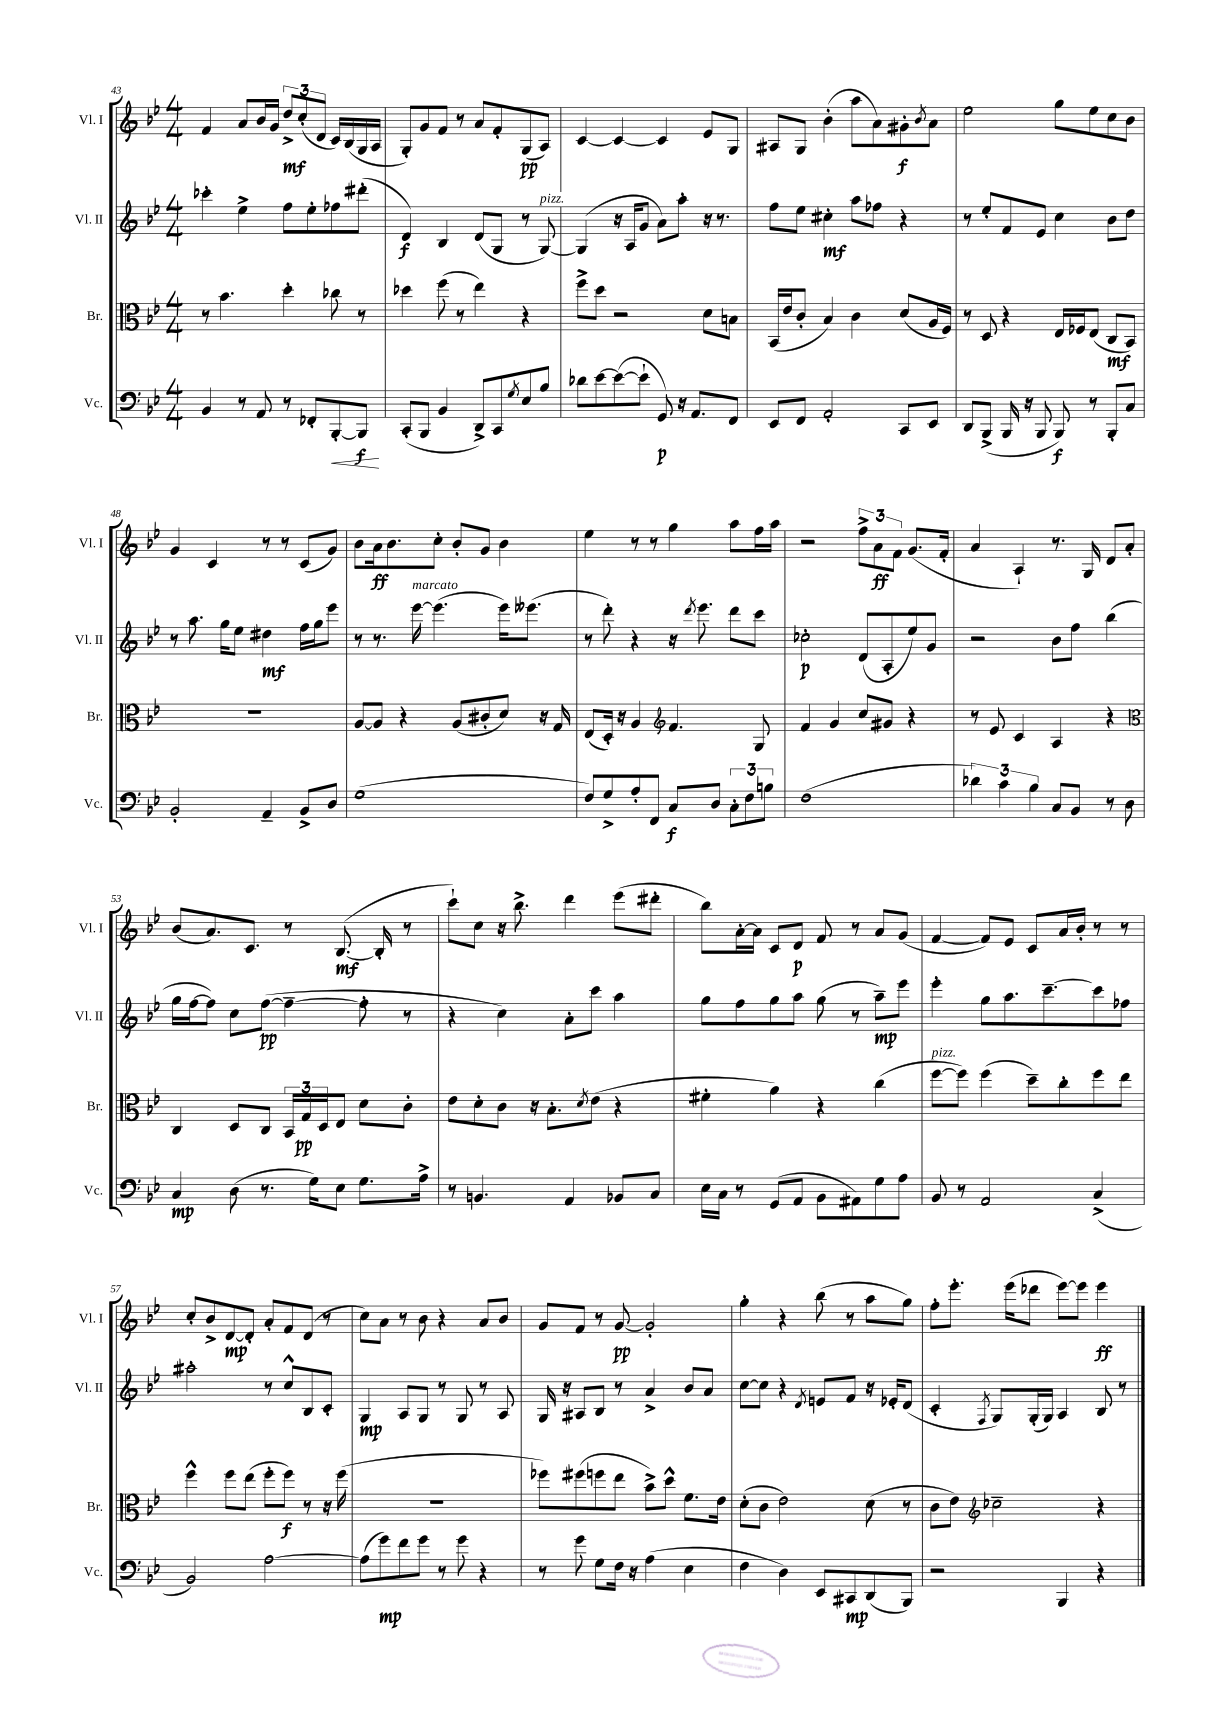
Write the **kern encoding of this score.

**kern	**kern	**kern	**kern
*staff4	*staff3	*staff2	*staff1
*clefF4	*clefC3	*clefG2	*clefG2
*k[b-e-]	*k[b-e-]	*k[b-e-]	*k[b-e-]
*M4/4	*M4/4	*M4/4	*M4/4
4BB-/	8r	4ccc-'\	4f/
.	4.b-\	.	.
8r	.	4ee-^\	8a/L
8AA/	.	.	16b-/L
.	.	.	16g/JJ
8r	4dd'\	8ff\L	12dd^/L
.	.	.	(12cc'/
8FF-'/L	.	8ee-'\	.
.	.	.	12d/J
[8BBB-'/	8cc-\	8ff-\	16c/LL)
.	.	.	(16B-/
8BBB-/]J	8r	(8ddd#'\J	16G/
.	.	.	16A/JJ
=	=	=	=
(8CC'/L	4dd-\	4d/)	8G'/L)
8BBB-/J	.	.	8g/
4BB-/	(8ff\	4B-/	8f/J
.	8r	.	8r
8DD^/L)	4ee-\)	(8d/L	8a/L
8CC/	.	8G/J	8f'/
8qG/	.	.	.
8E-/	4r	8r	(8G/
8B-/J	.	[8G/)	8A/J)
=	=	=	=
8d-\L	8ff^\L	(4G/]	[4c/
[8e-\	8dd\J	.	.
(8e-\_	2r	16r	4c/_
.	.	16A/LK	.
8e-`\]J	.	8g/J	.
8GG/)	.	8a\L)	4c/]
16r	.	8aa'\J	.
8.AA/L	.	.	.
.	8d\L	16r	8e-/L
.	.	8.r	.
8FF/J	8B\J	.	8G/J
=	=	=	=
8EE-/L	(16BB-/LL	8ff\L	8A#/L
.	16e-/J	.	.
8FF/J	8c'/J	8ee-\J	8G/J
2AA'/	4B-/)	4cc#'\	(4b-'\
.	4c\	8aa\L	8aa\L
.	.	8ff-\J	8a\)
8CC/L	(8d/L	4r	8g#'\
.	.	.	8qb-/
8EE-/J	16A/L	.	8a\J
.	16F/JJ)	.	.
=	=	=	=
8DD/L	8r	8r	2ee-\
(8BBB-^/J	8D/	8ee-'/L	.
16BBB-/	4r	8f/	.
16r	.	.	.
8BBB-/	.	8e-/J	.
8BBB-/)	16E-/LL	4cc\	8gg\L
.	16F-/J	.	.
8r	(8E-/J	.	8ee-\
8BBB-'/L	8C/L	8b-\L	8cc\
8C/J	8BB-/J)	8dd\J	8b-\J
=	=	=	=
2BB-'/	1r	8r	4g/
.	.	8.aa\	.
.	.	.	4c/
.	.	16gg\LK	.
.	.	8ee-\J	.
4AA~/	.	4dd#\	8r
.	.	.	8r
8BB-^/L	.	16ff\LL	(8c/L
.	.	16gg\J	.
8D/J	.	8eee-\J	8g/J)
=	=	=	=
(1G	[8A/L	8r	8b-\L
.	8A/]J	8.r	16a\k
.	.	.	8.b-\
.	4r	.	.
.	.	[16eee-\	.
.	.	(4.eee-\]	8cc'\J
.	(8A/L	.	8b-'/L
.	8c#'/	.	8g/J
.	8d/J)	16eee-\LK)	4b-\
.	.	(8.eee--\J	.
.	16r	.	.
.	16G/	.	.
=	=	=	=
8F/L)	(8E-/L	8r	4ee-\
8G^/	16D'/Jk)	8ddd'\)	.
.	16r	.	.
8A'/	4A/	4r	8r
8FF/J	.	.	8r
*	*clefG2	*	*
8C/L	4.f/	16r	4gg\
.	.	8qddd/	.
.	.	8.eee-\	.
8D/J	.	.	.
12C'\L	.	8ddd\L	8aa\L
12F\	.	.	.
.	8G/	8ccc\J	16ff\L
12B\J	.	.	.
.	.	.	16aa\JJ
=	=	=	=
(1F	4f/	2cc-'\	2r
.	4g/	.	.
.	8cc/L	(8d/L	12ff^\L
.	.	.	12a\
.	8g#/J	8A'/	.
.	.	.	12f\J
.	4r	8ee-/)	(8.g/L
.	.	8g/J	.
.	.	.	16f'/Jk
=	=	=	=
6d-\)	8r	2r	4a/
.	8e-/	.	.
6c\	.	.	.
.	4c/	.	4A`/)
6B-\	.	.	.
8C/L	4A/	8b-\L	8.r
8BB-/J	.	8ff\J	.
.	.	.	16G/
8r	4r	(4bb-\	8d/L
8D\	.	.	8a'/J
=	=	=	=
*	*clefC3	*	*
4C/	4C/	16gg\LL	(8b-/L
.	.	[16ff\J	.
.	.	8ff\]J)	8.a/)
(8D\	8D/L	8cc\L	.
.	.	.	8.c/J
8.r	8C/J	([8ff\J	.
.	24BB-/LL	4ff~\_	8r
.	24G/	.	.
16G\LK)	.	.	.
.	24D/J	.	.
8E-\J	8E-/J	.	([8.B-/
8.G\L	8d\L	8ff'\]	.
.	.	.	16B-'/]
.	8c'\J	8r	8r
16A^\Jk	.	.	.
=	=	=	=
8r	8e-\L	4r	8ccc`\L)
4.BB/	8d'\	.	8cc\J
.	8c\J	4cc\)	16r
.	.	.	8.bb-^\
.	16r	.	.
.	8.B-'\L	.	.
4AA/	.	8a'\L	4ddd\
.	8qd/	.	.
.	(8e-\J	8ccc\J	.
8BB-/L	4r	4aa\	(8eee-\L
8C/J	.	.	8ddd#'\J
=	=	=	=
16E-\LL	4f#'\	8gg\L	8bb-\L)
16C\JJ	.	.	.
8r	.	8ff\	[16a'\L
.	.	.	16a\]JJ
(8GG/L	4a\)	8gg\	8c/L
8AA/J	.	8aa\J	8d/J
8BB-\L	4r	(8gg\	8f/
8AA#\)	.	8r	8r
8G\	(4cc\	8aa~\L)	8a/L
8A\J	.	8eee-\J	(8g/J
=	=	=	=
8BB-/	[8ff\L	4eee-'\	[4f/
8r	8ff\]J)	.	.
2AA/	(4ff\	8gg\L	8f/]L)
.	.	8.aa\	8e-/J
.	8dd~\L)	.	8c/L
.	.	[8.ccc~\	.
.	8cc'\	.	16a/L
.	.	.	16b-'/JJ
(4C^/	8ff\	8ccc\]	8r
.	8ee-\J	8ff-\J	8r
=	=	=	=
2BB-/)	4ff^^\	2aa#'\	8cc'/L
.	.	.	8b-^/
.	8ff\L	.	[8d/
.	(8ee-\J	.	8d'/]J
[2A\	8ff'\L	8r	8a'/L
.	8ff\J)	8cc^^/L	8f/
.	8r	8B-/	(8d/J
.	16r	8c'/J	8r
.	(16ff\	.	.
=	=	=	=
(8A\]L	1r	4G/	8cc\L)
8g\)	.	.	8a\J
8f\	.	8A/L	8r
8g\J	.	8G/J	8b-\
8r	.	8r	4r
8g\	.	8G/	.
4r	.	8r	8a/L
.	.	8A/	8b-/J
=	=	=	=
8r	8ff-\L)	16G/	8g/L
.	.	16r	.
8g\	(8ff#\	8A#/L	8f/J
8G\L	8ff\	8B-/J	8r
16F\Jk	8ee-\J	8r	[8g/
16r	.	.	.
(4A\	8b-^\L)	4a^/	2g'/]
.	8dd^^\J	.	.
4E-\	8.f\L	8b-/L	.
.	.	8a/J	.
.	16e-\Jk	.	.
=	=	=	=
4F\	(8d'\L	[8cc\L	4gg'\
.	8c\J	8cc\]J	.
4D\)	2e-\)	4r	4r
.	.	8qd/	.
8EE-/L	.	8e/L	(8bb-\
8CC#/	.	8f/J	8r
(8DD/	(8d\	16r	8aa\L
.	.	16e-'/LK	.
8BBB-/J)	8r	(8d/J	8gg\J)
=	=	=	=
2r	8c\L	4c'/	8ff'\L
.	8e-\J)	.	8.eee-'\J
*	*clefG2	*	*
.	.	8qF/	.
.	2cc-~\	8G/L)	.
.	.	.	(16eee-\LK
.	.	(16G'/L	8ddd-\J
.	.	16G/JJ)	.
4BBB-/	.	4A/	[8eee-\L)
.	.	.	8eee-\]J
4r	4r	8B-/	4eee-\
.	.	8r	.
==	==	==	==
*-	*-	*-	*-
